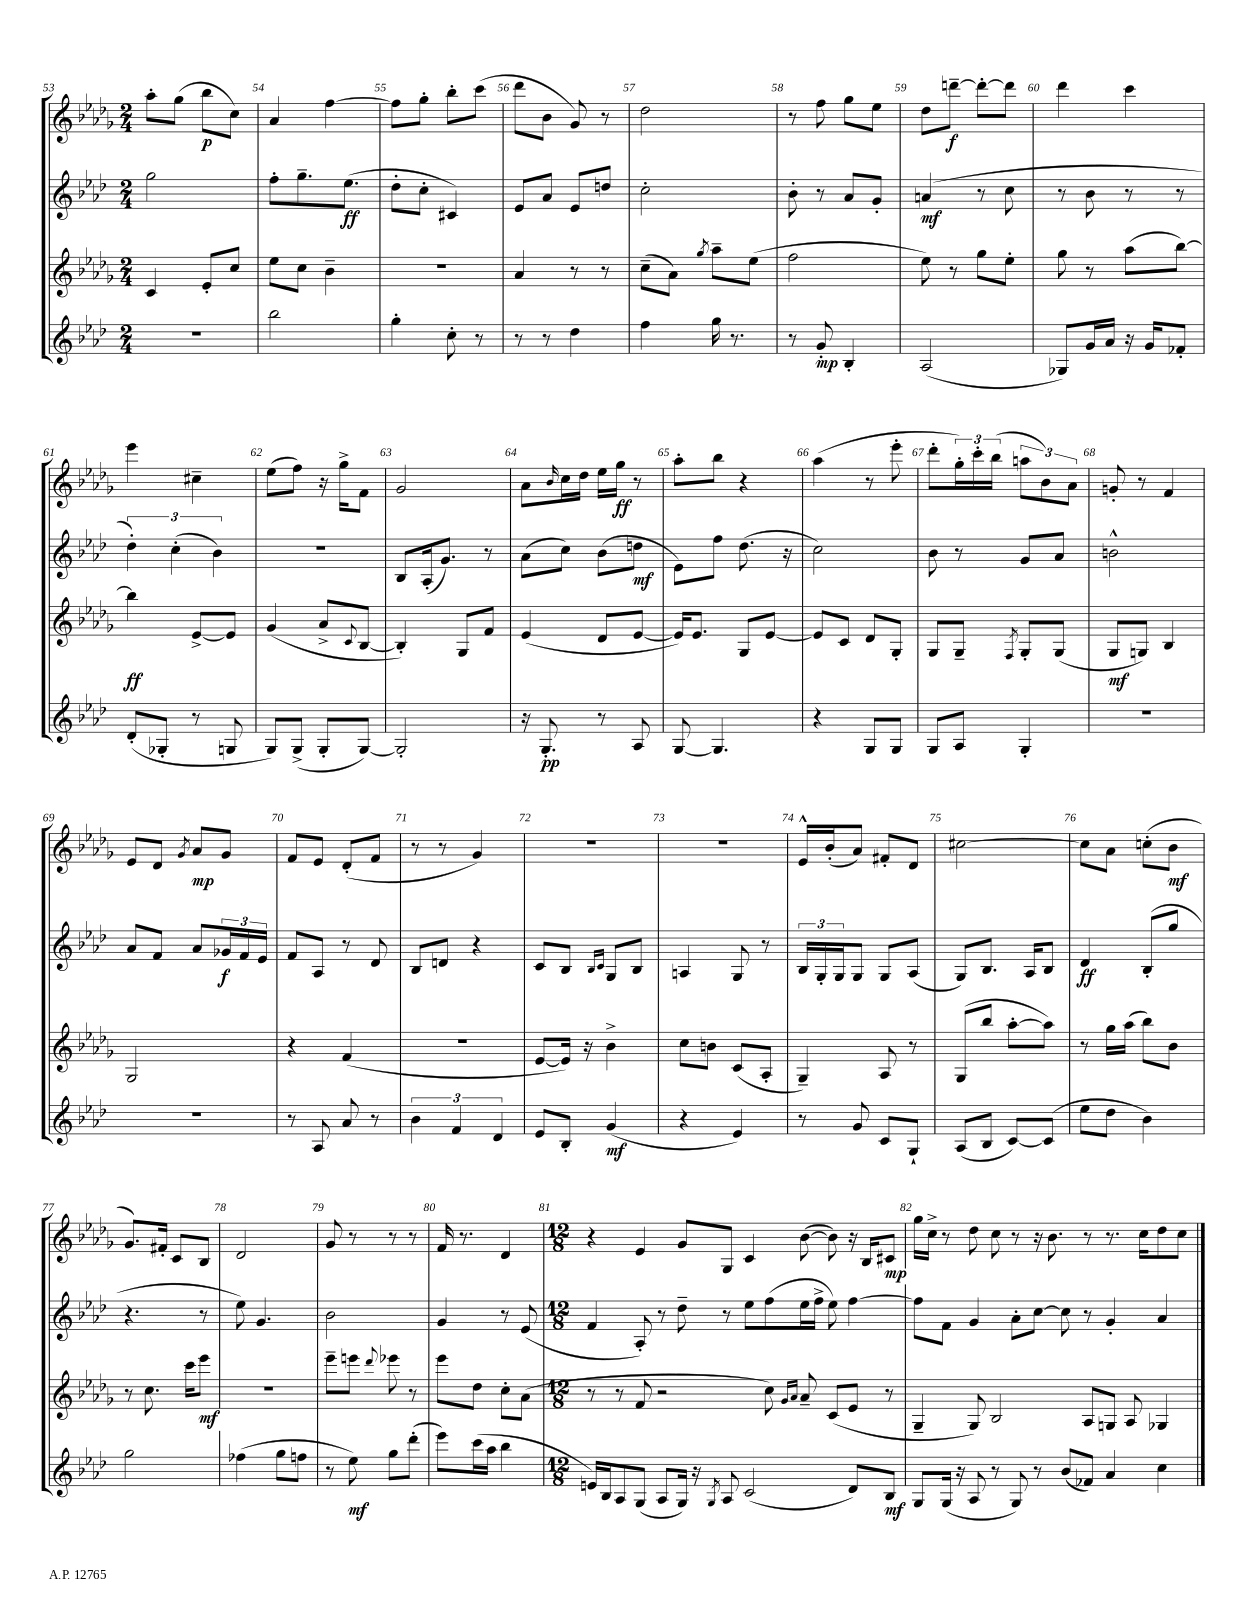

**kern	**kern	**kern	**kern
*staff4	*staff3	*staff2	*staff1
*clefG2	*clefG2	*clefG2	*clefG2
*k[b-e-a-d-]	*k[b-e-a-d-g-]	*k[b-e-a-d-]	*k[b-e-a-d-g-]
*M2/4	*M2/4	*M2/4	*M2/4
2r	4c	2gg	8aa-'
.	.	.	(8gg-
.	8e-'	.	8bb-
.	8cc	.	8cc)
=	=	=	=
2bb-	8ee-	8ff'	4a-
.	8cc	8.gg~	.
.	4b-~	.	[4ff
.	.	(8.ee-	.
=	=	=	=
4gg'	2r	8dd-'	8ff]
.	.	8cc'	8gg-'
8cc'	.	4c#)	8bb-'
8r	.	.	(8ccc
=	=	=	=
8r	4a-	8e-	8ddd-
8r	.	8a-	8b-
4dd-	8r	8e-	8g-)
.	8r	8dd	8r
=	=	=	=
4ff	(8cc~	2cc'	2dd-
.	8a-)	.	.
.	8qgg-	.	.
16gg	8aa-~	.	.
8.r	.	.	.
.	(8ee-	.	.
=	=	=	=
8r	2ff	8b-'	8r
8g'	.	8r	8ff
4B-'	.	8a-	8gg-
.	.	8g'	8ee-
=	=	=	=
(2A-	8ee-)	(4a	8dd-
.	8r	.	[8ddd~
.	8gg-	8r	8ddd'_
.	8ee-'	8cc	8ddd]
=	=	=	=
8G-)	8gg-	8r	4ddd-
16g	8r	8b-	.
16a-	.	.	.
16r	(8aa-	8r	4ccc
16g	.	.	.
8f-'	[8bb-)	8r	.
=	=	=	=
(8d-'	4bb-]	6dd-')	4eee-
8G-'	.	.	.
.	.	(6cc'	.
8r	[8e-^	.	4cc#~
.	.	6b-)	.
8G	8e-]	.	.
=	=	=	=
8G)	(4g-	2r	(8ee-
(8G^	.	.	8ff)
8G'	8a-^	.	16r
.	.	.	16gg-^
.	8qqc	.	.
[8G)	[8B-	.	8f
=	=	=	=
2G']	4B-'])	8B-	2g-
.	.	(16A-'	.
.	.	8.g)	.
.	8G-	.	.
.	8f	8r	.
=	=	=	=
16r	(4e-	(8a-	8a-
8.G'	.	.	.
.	.	.	16qqb-
.	.	8cc)	16cc
.	.	.	16dd-
8r	8d-	(8b-	16ee-
.	.	.	16gg-
8A-	[8e-	8dd	8r
=	=	=	=
[8G	16e-])	8e-)	8aa-'
.	8.e-	.	.
4.G]	.	8ff	8bb-
.	8G-	(8.dd-	4r
.	[8e-	.	.
.	.	16r	.
=	=	=	=
4r	8e-]	2cc)	(4aa-
.	8c	.	.
8G	8d-	.	8r
8G	8G-'	.	8eee-'
=	=	=	=
8G	8G-	8b-	8ddd-'
8A-	8G-~	8r	24gg-')
.	.	.	24ccc'
.	.	.	(24bb-
.	8qF	.	.
4G'	8G-'	8g	12aa
.	.	.	12b-)
.	(8G-	8a-	.
.	.	.	12a-
=	=	=	=
2r	8G-	2b^^	8g'
.	8G)	.	8r
.	4B-	.	4f
=	=	=	=
2r	2G-	8a-	8e-
.	.	8f	8d-
.	.	.	8qg-
.	.	8a-	8a-
.	.	24g-	8g-
.	.	24f	.
.	.	24e-	.
=	=	=	=
8r	4r	8f	8f
8A-	.	8A-	8e-
8a-	(4f	8r	(8d-'
8r	.	8d-	8f
=	=	=	=
6b-	2r	8B-	8r
.	.	8d	8r
6f	.	.	.
.	.	4r	4g-)
6d-	.	.	.
=	=	=	=
8e-	[8e-	8c	2r
8B-'	16e-])	8B-	.
.	16r	.	.
.	.	16qqB-	.
.	.	16qqc	.
(4g	4b-^	8G	.
.	.	8B-	.
=	=	=	=
4r	8cc	4A	2r
.	8b	.	.
4e-)	(8c	8G	.
.	8A-'	8r	.
=	=	=	=
8r	4G-~)	24B-	16e-^^
.	.	24G'	.
.	.	.	(16b-'
.	.	24G	.
8g	.	8G	8a-)
8c	8A-	8G	8f#'
8G`	8r	(8A-	8d-
=	=	=	=
(8A-	(8G-	8G)	[2cc#
8B-	8bb-	8.B-	.
[8c)	[8aa-'	.	.
.	.	16A-	.
(8c]	8aa-])	8B-	.
=	=	=	=
8ee-	8r	4d-	8cc#]
8dd-	16gg-	.	8a-
.	(16aa-	.	.
4b-)	8bb-)	(8B-'	(8cc'
.	8b-	8gg	8b-
=	=	=	=
2gg	8r	4.r	8.g-)
.	8.cc	.	.
.	.	.	16f#'
.	.	.	8c
.	16ccc	.	.
.	8eee-	8r	8B-
=	=	=	=
(4ff-	2r	8ee-)	2d-
.	.	4.g	.
8gg	.	.	.
8ff	.	.	.
=	=	=	=
8r	8eee-~	2b-	8g-
8ee-)	8eee	.	8r
.	8qqddd-	.	.
8gg	8eee-	.	8r
(8ddd-'	8r	.	8r
=	=	=	=
8eee-)	8eee-	4g	16f
.	.	.	8.r
(16ccc	8dd-	.	.
16aa-	.	.	.
4bb-	8cc'	8r	4d-
.	(8a-	(8e-	.
=	=	=	=
*M12/8	*M12/8	*M12/8	*M12/8
16e)	8r	4f	4r
16B-	.	.	.
8A-	8r	.	.
(8G	8f	8A-')	4e-
8A-	2r	8r	.
16G)	.	8dd-~	8g-
16r	.	.	.
8qG	.	.	.
8A-	.	8r	8G-
(2c	.	8ee-	4c
.	8cc)	(8ff	.
.	16qqg-	.	.
.	16qqa-	.	.
.	8a-~	16ee-	([8b-
.	.	16ff^	.
.	(8c	8ee-)	8b-])
8d-)	8e-	[4ff	16r
.	.	.	16B-
8B-	8r	.	8c#
=	=	=	=
8G	4G-~	8ff]	16gg-
.	.	.	16cc^
(16G	.	8f	8r
16r	.	.	.
8A-	8G-)	4g	8dd-
8r	2B-	.	8cc
8G)	.	8a-'	8r
8r	.	[8cc	16r
.	.	.	8.b-
(8b-	.	8cc]	.
8f-)	8A-	8r	8r
4a-	8G	4g'	8.r
.	8A-	.	.
.	.	.	16cc
4cc	4G-	4a-	8dd-
.	.	.	8cc
==	==	==	==
*-	*-	*-	*-
